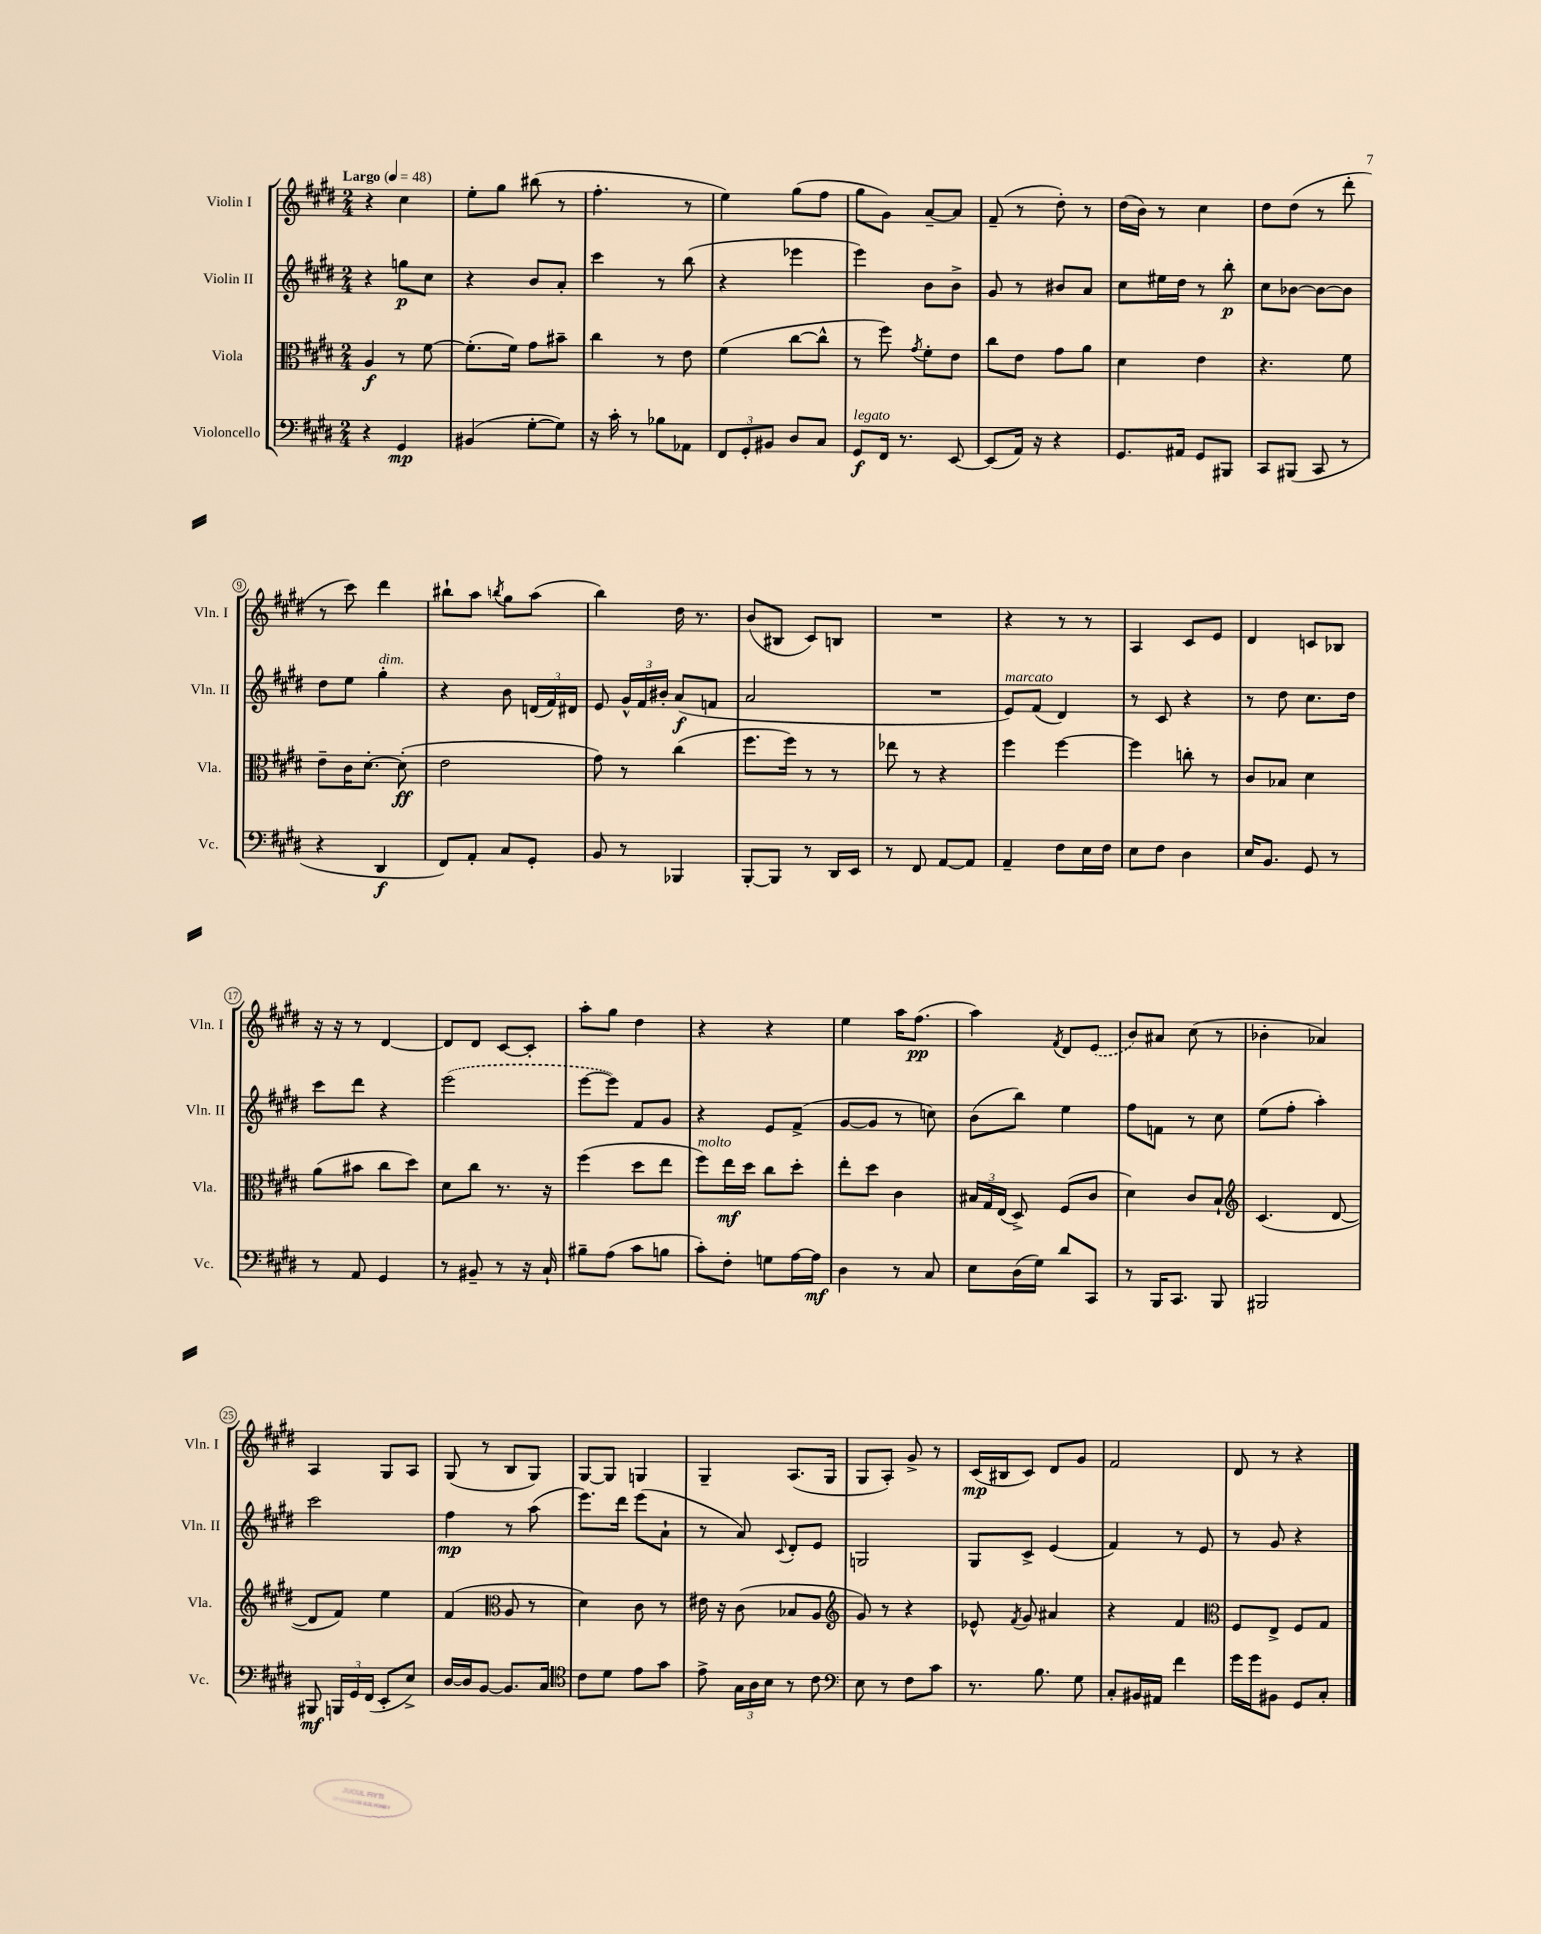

**kern	**kern	**kern	**kern
*staff4	*staff3	*staff2	*staff1
*clefF4	*clefC3	*clefG2	*clefG2
*k[f#c#g#d#]	*k[f#c#g#d#]	*k[f#c#g#d#]	*k[f#c#g#d#]
*M2/4	*M2/4	*M2/4	*M2/4
*MM48	*MM48	*MM48	*MM48
4r	4A/	4r	4r
4GG#/	8r	8gg\L	4cc#\
.	[8f#\	8cc#\J	.
=	=	=	=
(4BB#/	(8.f#'\]L	4r	8ee'\L
.	.	.	8gg#\J
.	16f#\Jk)	.	.
[8G#'\L	8g#\L	8b/L	(8bb#\
8G#\]J)	8b#~\J	8a'/J	8r
=	=	=	=
16r	4cc#\	4ccc#\	4.ff#'\
16c#'\	.	.	.
8r	.	.	.
8B-\L	8r	8r	.
8AA-\J	8e\	(8bb\	8r
=	=	=	=
12FF#/L	(4f#\	4r	4ee\)
12GG#'/	.	.	.
12BB#/J	.	.	.
8D#/L	[8cc#\L	4eee-\	(8gg#\L
8C#/J	8cc#^^\]J	.	8ff#\J
=	=	=	=
8GG#/L	8r	4eee\)	8gg#\L
16FF#/Jk	8ff#\)	.	8g#\J)
8.r	.	.	.
.	8qg#/	.	.
.	8f#'\L	8b\L	[8a~/L
[8EE/	8e\J	8b^\J	8a/]J
=	=	=	=
(8EE/]L	8cc#\L	8g#/	(8f#~/
16AA/Jk)	8e\J	8r	8r
16r	.	.	.
4r	8g#\L	8b#/L	8dd#'\)
.	8a\J	8a/J	8r
=	=	=	=
8.GG#/L	4d#\	8cc#\L	(16dd#\LL
.	.	.	16b\JJ)
.	.	16ee#\L	8r
16AA#/Jk	.	16dd#\JJ	.
8GG#/L	4e\	8r	4cc#\
8BBB#/J	.	8bb'\	.
=	=	=	=
8CC#/L	4.r	8cc#\L	8dd#\L
(8BBB#/J	.	[8b-\J	(8dd#\J
8CC#/	.	8b-\_L	8r
8r	8f#\	8b-\]J	8ddd#'\
=	=	=	=
4r	8e~\L	8dd#\L	8r
.	16c#\K	8ee\J	8ccc#\)
.	[8.d#'\J	.	.
4DD#/	.	4gg#'\	4ddd#\
.	(8d#'\]	.	.
=	=	=	=
8FF#/L)	2e\	4r	8bb#`\L
8AA'/J	.	.	8aa\J
.	.	.	8qbb/
8C#/L	.	8b\	8gg#\L
8GG#'/J	.	(24d/LL	(8aa\J
.	.	24f#/)	.
.	.	24d#/JJ	.
=	=	=	=
8BB/	8g#\)	8e/	4bb\)
8r	8r	24g#^^/LL	.
.	.	24f#/	.
.	.	24b#'/JJ	.
4BBB-/	(4cc#\	(8a/L	16dd#\
.	.	.	8.r
.	.	8f/J	.
=	=	=	=
[8BBB'/L	8.ff#\L	2a/	(8b/L
8BBB/]J	.	.	8B#/J
.	16ff#\Jk)	.	.
8r	8r	.	8c#/L)
16DD#/LL	8r	.	8B/J
16EE/JJ	.	.	.
=	=	=	=
8r	8ee-\	2r	2r
8FF#/	8r	.	.
[8AA/L	4r	.	.
8AA/]J	.	.	.
=	=	=	=
4AA~/	4ff#\	8e/L)	4r
.	.	(8f#/J	.
8F#\L	[4ff#\	4d#/)	8r
16E\L	.	.	8r
16F#\JJ	.	.	.
=	=	=	=
8E\L	4ff#\]	8r	4A/
8F#\J	.	8c#/	.
4D#\	8cc'\	4r	8c#/L
.	8r	.	8e/J
=	=	=	=
16E/LK	8c#/L	8r	4d#/
8.BB/J	.	.	.
.	8B-/J	8dd#\	.
8GG#/	4d#\	8.cc#\L	8c/L
8r	.	.	8B-/J
.	.	16dd#\Jk	.
=	=	=	=
8r	(8a\L	8ccc#\L	16r
.	.	.	16r
8AA/	8b#\J	8ddd#\J	8r
4GG#/	8cc#\L	4r	[4d#/
.	8dd#\J)	.	.
=	=	=	=
8r	8d#\L	(2eee\	8d#/]L
8BB#~/	8cc#\J	.	8d#/J
8r	8.r	.	[8c#/L
16r	.	.	8c#'/]J
16C#`/	16r	.	.
=	=	=	=
8B#~\L	(4ff#\	[8eee\L	8aa'\L
(8A\J	.	8eee\]J)	8gg#\J
8c#\L	8dd#\L	8f#/L	4dd#\
8B\J	8ee\J	8g#/J	.
=	=	=	=
8c#'\L)	8ff#\L)	4r	4r
8F#'\J	16ee\L	.	.
.	16dd#\JJ	.	.
8G\L	8cc#\L	8e/L	4r
[16A\L	8dd#'\J	(8f#^/J	.
16A\]JJ	.	.	.
=	=	=	=
4D#\	8ee'\L	[8g#/L	4ee\
.	8dd#\J	8g#/]J	.
8r	4c#\	8r	16aa\LK
.	.	.	(8.ff#\J
8C#/	.	8cc\)	.
=	=	=	=
8E\L	24B#/LL	(8b\L	4aa\)
.	24G#/	.	.
.	(24E/JJ	.	.
(16D#\L	8D#^/)	8bb\J)	.
16G#\JJ)	.	.	.
.	.	.	8qf#/
8d#/L	(8F#/L	4ee\	8d#/L
8CC#/J	8c#/J	.	(8e/J
=	=	=	=
8r	4d#\)	8ff#\L	8b/L)
16BBB/LK	.	8f\J	8a#/J
8.CC#/J	.	.	.
.	8c#/L	8r	(8cc#\
8BBB/	8B`/J	8cc#\	8r
=	=	=	=
*	*clefG2	*	*
2BBB#/	(4.c#/	(8ee\L	4b-'\
.	.	8ff#'\J	.
.	.	4aa'\)	4a-/)
.	[8d#/	.	.
=	=	=	=
8BBB#/	8d#/]L	2ccc#\	4A/
24BBB/LL	8f#/J)	.	.
24GG#/	.	.	.
(24FF#/JJ	.	.	.
8EE'/L	4ee\	.	8G#/L
8E^/J)	.	.	8A/J
=	=	=	=
[16D#/LL	(4f#/	4ff#\	(8G#/
16D#/]J	.	.	.
[8BB/J	.	.	8r
*	*clefC3	*	*
8.BB/]L	8A/	8r	8B/L
.	8r	(8aa\	8G#/J)
16C#/Jk	.	.	.
=	=	=	=
*clefC4	*	*	*
8c#\L	4d#\)	8.eee\L)	[8G#/L
8d#\J	.	.	8G#/]J
.	.	16ddd#\Jk	.
8e\L	8c#\	(8eee\L	4G/
8g#\J	8r	8a`\J	.
=	=	=	=
8e^\	16e#\	8r	4G#~/
.	16r	.	.
24G#\LL	(8c#\	8a/)	.
24A\	.	.	.
24B\JJ	.	.	.
.	.	8qqc#/	.
8r	8B-/L	8d#'/L	(8.A/L
8c#\	8A/J	8e/J	.
.	.	.	16G#/Jk
=	=	=	=
*clefF4	*clefG2	*	*
8E\	8g#/)	2G/	8G#/L
8r	8r	.	8A'/J)
8F#\L	4r	.	8g#^/
8c#\J	.	.	8r
=	=	=	=
8.r	8e-^^/	8G#/L	(16c#/LL
.	.	.	16B#/J
.	8qf#/	.	.
.	8g#/	8c#^/J	8c#/J)
8.B\	.	.	.
.	4a#/	(4e/	8d#/L
8G#\	.	.	8g#/J
=	=	=	=
8C#'/L	4r	4f#/)	2f#/
16BB#/L	.	.	.
16AA#/JJ	.	.	.
4f#\	4f#/	8r	.
.	.	8e/	.
=	=	=	=
*	*clefC3	*	*
16g#\LL	8F#/L	8r	8d#/
16g#\J	.	.	.
8BB#\J	8E^/J	8g#/	8r
8GG#/L	8F#/L	4r	4r
8C#'/J	8G#/J	.	.
==	==	==	==
*-	*-	*-	*-
